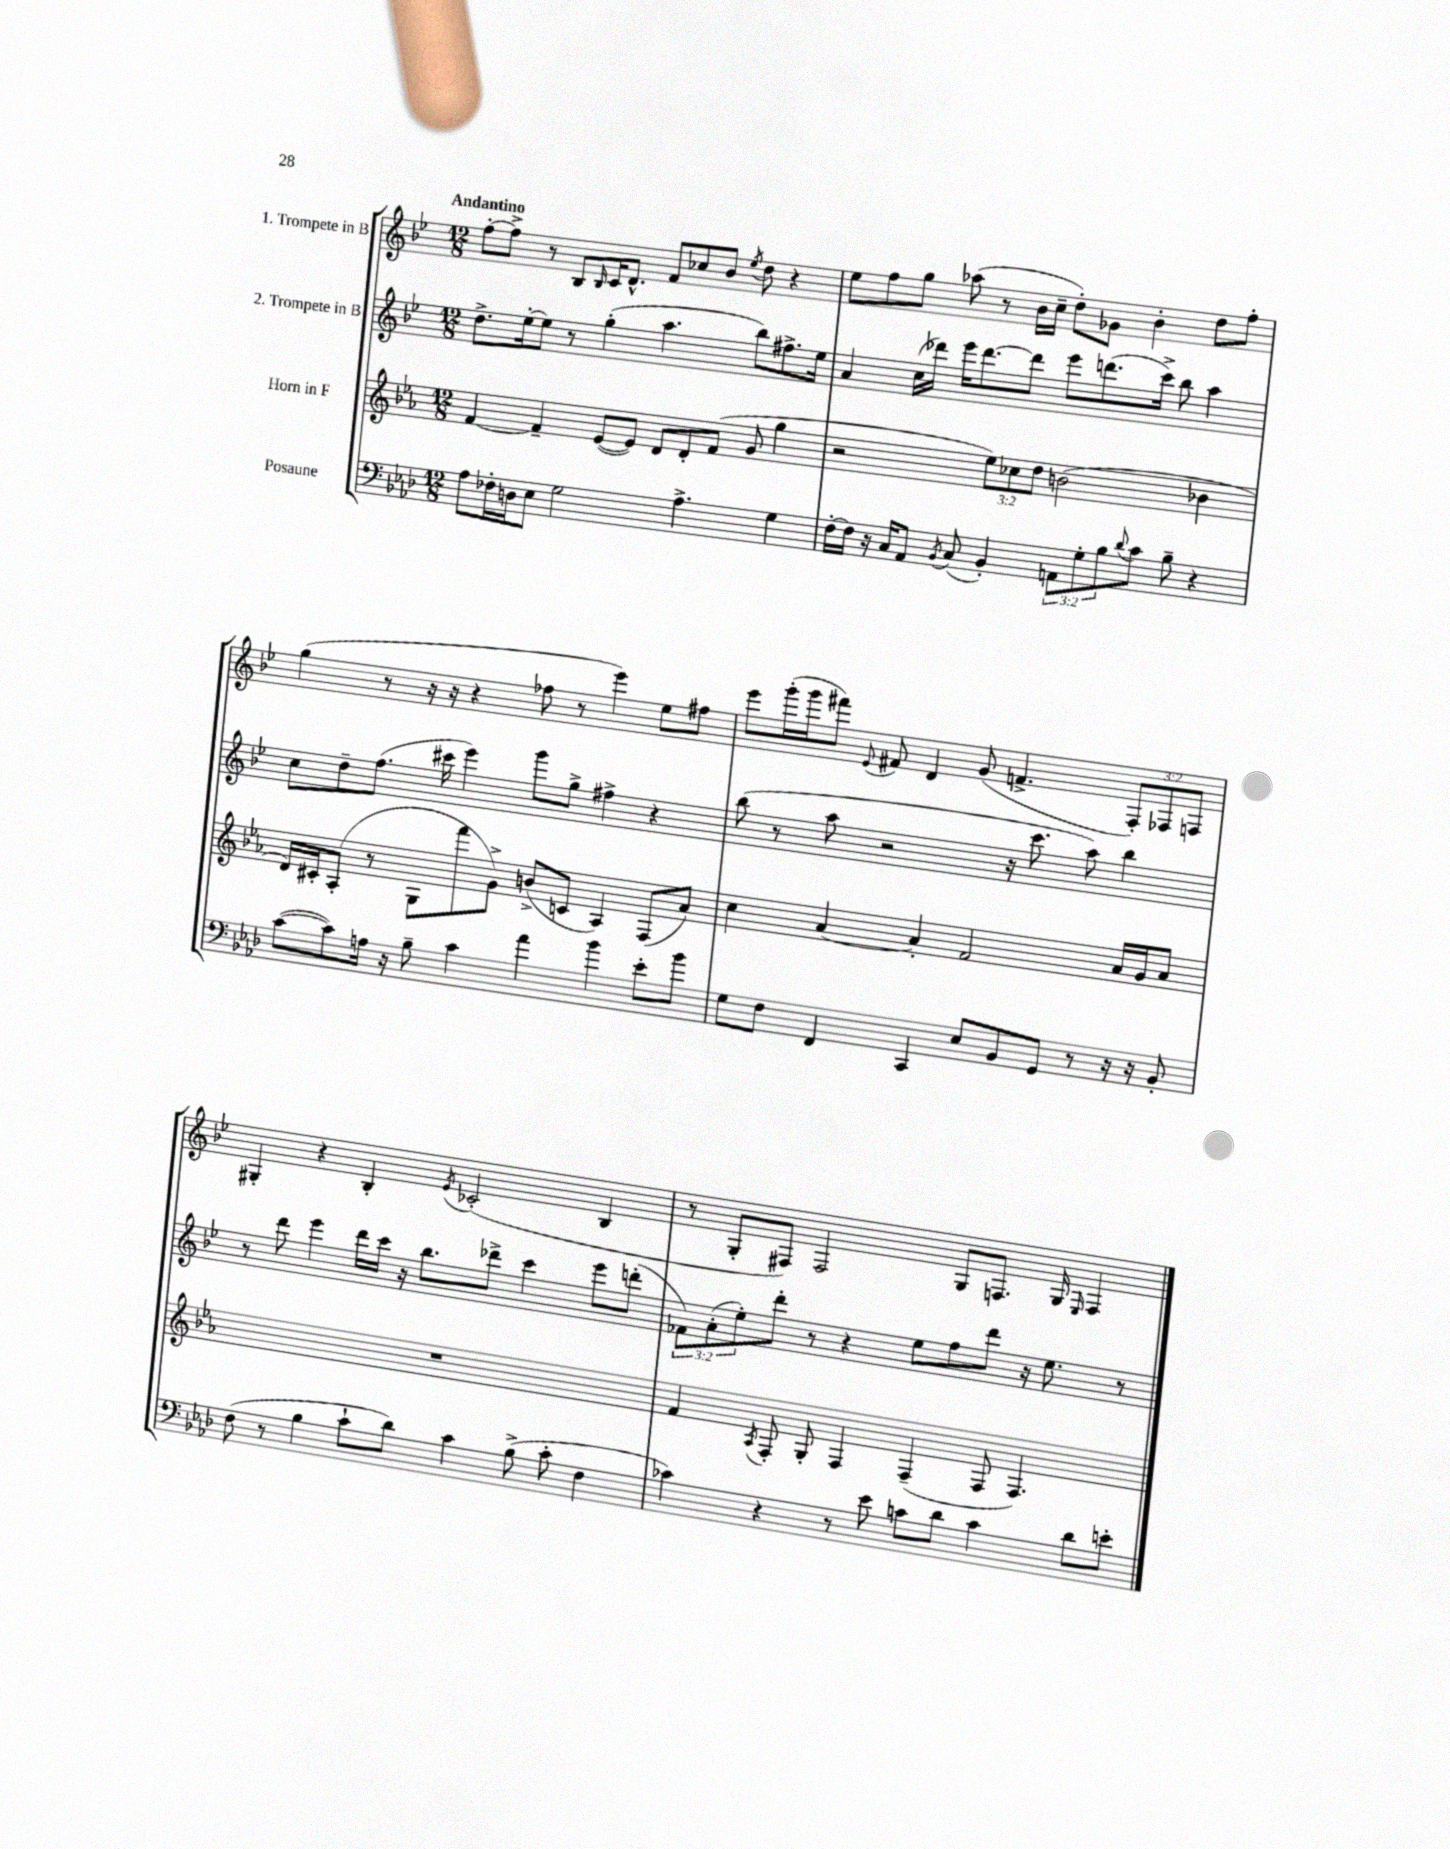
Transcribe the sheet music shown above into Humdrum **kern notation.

**kern	**kern	**kern	**kern
*part4	*part3	*part2	*part1
*staff4	*staff3	*staff2	*staff1
*I"Posaune	*I"Horn in F	*I"2. Trompete in B	*I"1. Trompete in B
*clefF4	*clefG2	*clefG2	*clefG2
*k[b-e-a-d-]	*k[b-e-a-]	*k[b-e-]	*k[b-e-]
*M12/8	*M12/8	*M12/8	*M12/8
=1	=1	=1	=1
!	!	!	!LO:TX:a:B:t=Andantino
8A-\L	[4f/	8.dd^\L	[8ff'\L
16F-X'\L	.	.	8ff^\J]
16Dn\J	.	[16ee-'\k	.
8E-\J	4f~/]	8ee-\J]	8r
2G\	.	8r	8B-/L
.	.	.	16qqB-/
.	([8e-/L	(4gg'\	16c/K
.	.	.	8.d^^/J
.	8e-/J])	.	.
.	8d/L	4.aa\	8f/L
4.A-^\	8d'/	.	8cc-X/
.	(8f/J	.	8b-/J
.	.	.	8qee-/
.	8g/	8bb-\L)	8dd\
4G\	4gg\	8.ff#X^\	4r
.	.	16ee-\Jk	.
=2	=2	=2	=2
[16F'\LL	2r	4a/	8ee-\L
16F\JJ]	.	.	.
16r	.	.	8ff\
16C/KL	.	.	.
8AA-/J	.	(16cc\LL	8gg\J
.	.	16ddd-X\JJ)	.
8qBB-/	.	.	.
(8C/	.	16eee-\KL	(8aa-X\
.	.	[8.ddd-\	.
4BB-'/)	12ee-\L)	.	8r
.	12cc-X\	.	.
.	.	8ddd-\J]	16b-\LL
.	12dd\J	.	.
.	.	.	16cc~\JJ
12AAn\L	(2bn\	8eee-\L	8dd'\L)
12G'\	.	.	.
.	.	(8.dddn\	8g-X\J
12B-\	.	.	.
8qqd-/	.	.	.
8c\J	.	.	4b-'\
.	.	16ccc^\Jk)	.
8B-~\	.	8bb-\	.
4r	4b-X\	4aa\	8dd\L
.	.	.	8ff'\J
!!LO:LB:g=z
=3	=3	=3	=3
([8c\L	16d/LL)	8cc\L	(4gg\
.	16c#X'/J	.	.
8c\])	(8A-'/J	8dd~\	.
16An\Jk	8r	(8.ff\J	8r
16r	.	.	.
8B-~\	8G\L	.	16r
.	.	16ccc#X\	16r
4c\	8fff\	4eee-\)	4r
.	8g^\J)	.	.
4a-\	(8bn^/L	8ggg\L	8ff-X\
.	8cn/J	8gg^\J	8r
4b-\	4A-/)	4ff#X^\	4eee-\)
8e-'\L	(8F/L	4r	8ee-\L
8b-\J	8a-/J)	.	8ff#X\J
=4	=4	=4	=4
8G\L	4cc\	(8bb-\	8eee-\L
8F\J	.	8r	(16ggg'\L
.	.	.	16ggg\J
4FF/	[4a-/	8aa\	8fff#X\J)
.	.	.	8qqe-/
.	.	2r	8f#X/
4CC/	4a-'/]	.	4d/
8E-/L	2f/	.	(8g/
8BB-/	.	16r	4.fn^/
.	.	8.ccc\	.
8GG/J	.	.	.
8r	.	8aa\)	.
16r	16a-/LL	4bb-\	12F'/L)
16r	16g/J	.	.
.	.	.	12F-X/
8BB-'/	8a-/J	.	.
.	.	.	12Fn/J
!!LO:LB:g=z
=5	=5	=5	=5
(8F\	1.r	8r	4G#X'/
8r	.	8ddd\	.
4B-\	.	4eee-\	4r
8c`\L	.	16ddd\LL	4B-'/
.	.	16ccc\JJ	.
8d-\J)	.	16r	.
.	.	8.bb-\L	.
.	.	.	8qe-/
4c\	.	.	(2c-X'/
.	.	8ddd-X^\J	.
(8B-^\	.	4ccc\	.
8c'\	.	.	.
4F\	.	8eee-\L	4B-/
.	.	(8dddn'\J	.
=6	=6	=6	=6
4c-X\)	4f/	12f-X\L)	8r
.	.	(12a'\	.
.	.	.	8G'/L
.	.	12ee-'\)	.
.	8qA-/	.	.
4r	8F'/	8ddd'\J	8F#X/J)
.	8G'/	8r	2F#/
8r	4F/	4r	.
8e-\	.	.	.
8cn\L	(4F~/	8ee-\L	.
8d-\J	.	8ff\	8G/L
4c\	8F/	8ddd\J	8.Fn/J
.	4.F/)	16r	.
.	.	8.ee-\	16G/
.	.	.	16qqE-/
8d-\L	.	.	4F/
8en'\J	.	8r	.
==	==	==	==
*-	*-	*-	*-
